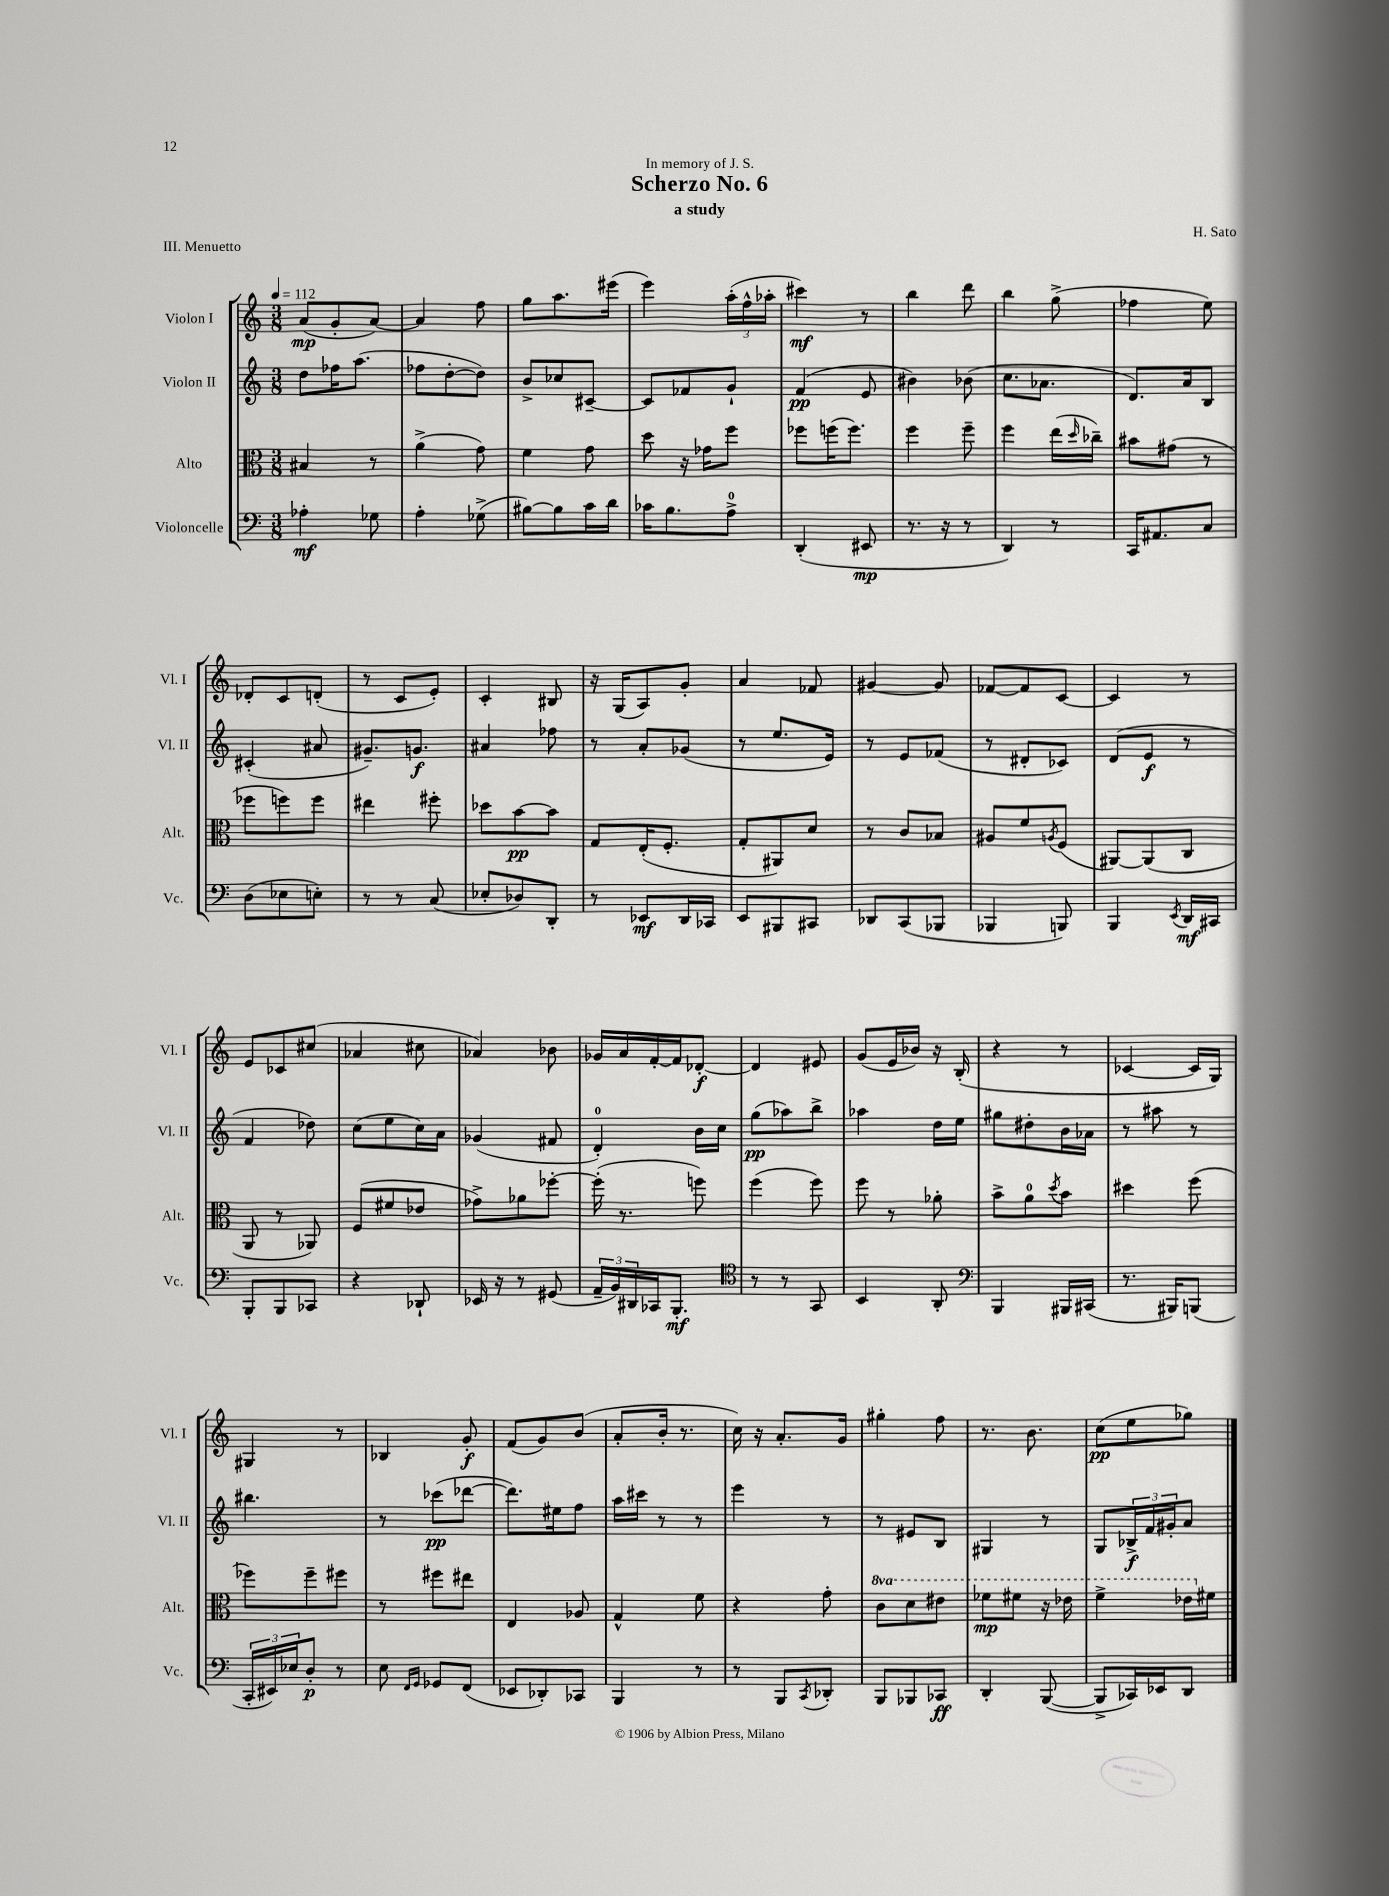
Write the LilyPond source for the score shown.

\header { title = "Scherzo No. 6" composer = "H. Sato" subtitle = "a study" dedication = "In memory of J. S." piece = "III. Menuetto" }
<<
\new StaffGroup <<
\new Staff = "s0" \with { instrumentName = "Violon I" shortInstrumentName = "Vl. I" } {
    \clef treble \key c \major \numericTimeSignature \time 3/8 \tempo 4 = 112
    a'8\mp( g'8-. a'8~) |
    a'4 f''8 |
    g''8 a''8. eis'''16( |
    e'''4) \tuplet 3/2 { a''16-.( f''16-^ aes''16-. } |
    cis'''4\mf) r8 |
    b''4 d'''8 |
    b''4 g''8->( |
    fes''4 e''8) |
    des'8-. c'8 d'8-.( |
    r8 c'8 e'8-.) |
    c'4-. bis8 |
    r16 g16( a8) g'8-. |
    a'4 fes'8 |
    gis'4~ gis'8 |
    fes'8~ fes'8 c'8~ |
    c'4 r8 |
    e'8 ces'8 cis''8( |
    aes'4 cis''8 |
    aes'4) bes'8 |
    ges'16 a'16 f'16~-. f'16 des'8~-.\f |
    des'4 eis'8 |
    g'8( e'16 bes'16) r16 b16-.( |
    r4 r8 |
    ces'4~ ces'16 g16) |
    gis4 r8 |
    bes4 g'8-.\f |
    f'8( g'8) b'8( |
    a'8-. b'16-. r8. |
    c''16) r16 a'8.-. g'16 |
    gis''4-. f''8 |
    r8. b'8. |
    c''8\pp( e''8 ges''8) \bar "|." |
}
\new Staff = "s1" \with { instrumentName = "Violon II" shortInstrumentName = "Vl. II" } {
    \clef treble \key c \major \numericTimeSignature \time 3/8
    d''8 fes''16 a''8.( |
    fes''8 d''8~-. d''8) |
    b'8-> ces''8 cis'8~-- |
    cis'8 fes'8 g'8-! |
    f'4\pp( e'8 |
    bis'4) bes'8( |
    c''8. aes'8. |
    d'8.) a'16 b8 |
    cis'4-.( ais'8 |
    gis'8.--) g'8.\f |
    ais'4 fes''8 |
    r8 a'8-. ges'8( |
    r8 e''8. e'16) |
    r8 e'8 fes'8( |
    r8 dis'8-. ces'8) |
    d'8( e'8\f r8 |
    f'4 des''8) |
    c''8( e''8 c''16) a'16 |
    ges'4( fis'8 |
    d'4-0-.) b'16 c''16 |
    g''8\pp( aes''8) b''8-> |
    aes''4 d''16 e''16 |
    gis''8 dis''8-. b'16 aes'16 |
    r8 ais''8 r8 |
    bis''4. |
    r8 ces'''8\pp( des'''8~ |
    des'''8.) eis''16 f''8 |
    a''16 cis'''16 r8 r8 |
    e'''4 r8 |
    r8 eis'8 b8 |
    gis4 r8 |
    g8 \tuplet 3/2 { bes16->\f f'16 gis'16-. } a'8 \bar "|." |
}
\new Staff = "s2" \with { instrumentName = "Alto" shortInstrumentName = "Alt." } {
    \clef alto \key c \major \numericTimeSignature \time 3/8 \set Staff.ottavationMarkups = #ottavation-simple-ordinals
    bis4 r8 |
    a'4->( g'8) |
    f'4 g'8 |
    d''8 r16 ges'16 f''8 |
    fes''8 f''16( f''8.) |
    f''4 f''8-- |
    f''4 e''16( \grace { d''16 } ces''16--) |
    bis'8 gis'8( r8 |
    fes''8 f''8) f''8 |
    eis''4 fis''8-. |
    des''8 b'8~\pp b'8 |
    g8 e16-.( f8.-. |
    g8-. ais,8) d'8 |
    r8 c'8 bes8 |
    ais8 f'8 \acciaccatura { a8 } f8( |
    ais,8~) ais,8( c8 |
    a,8 r8 aes,8) |
    f8( fis'8 ees'8 |
    ges'8->) aes'8 fes''8~-. |
    fes''16-.( r8. f''8) |
    f''4( f''8) |
    f''8 r8 aes'8-. |
    b'8-> a'8-0 \acciaccatura { d''8 } b'8 |
    dis''4 f''8( |
    fes''8) fes''8-- fis''8 |
    r8 fis''8 eis''8 |
    e4 aes8 |
    g4-^ f'8 |
    r4 g'8-. |
    \ottava #1 c''8 d''8 eis''8 |
    fes''8\mp fis''8 r16 ees''16 |
    f''4-> ees''16 \ottava #0 fis'16 \bar "|." |
}
\new Staff = "s3" \with { instrumentName = "Violoncelle" shortInstrumentName = "Vc." } {
    \clef bass \key c \major \numericTimeSignature \time 3/8
    aes4-.\mf ges8 |
    a4-. ges8->( |
    bis8~) bis8 c'16 d'16 |
    ces'16 b8. a8-0-> |
    d,4-.( eis,8\mp |
    r8. r16 r8 |
    d,4) r8 |
    c,16 ais,8. c8 |
    d8( ees8 e8-.) |
    r8 r8 c8( |
    ees8-. des8) d,8-. |
    r8 ees,8\mf d,16 ces,16 |
    e,8 bis,,8 cis,8 |
    des,8 c,8( bes,,8 |
    bes,,4 b,,8) |
    b,,4 \acciaccatura { e,8 } d,16\mf cis,16 |
    b,,8-. b,,8 ces,8 |
    r4 des,8-! |
    ees,16 r16 r8 gis,8( |
    \tuplet 3/2 { a,16-- b,16) dis,16 } ces,16 b,,8.-.\mf |
    \clef tenor r8 r8 g,8 |
    b,4 a,8-. |
    \clef bass b,,4 bis,,16 cis,16( |
    r8. bis,,16) b,,8( |
    \tuplet 3/2 { c,16-. eis,16) ees16 } d8-.\p r8 |
    e8 \grace { f,16 g,16 } ges,8 f,8( |
    ees,8 des,8-.) ces,8 |
    b,,4 r8 |
    r8 b,,8 \acciaccatura { c,8 } des,8-. |
    b,,8 bes,,8 ces,8\ff |
    d,4-. b,,8~( |
    b,,8-> ces,16) ees,16 d,8 \bar "|." |
}
>>
>>
\layout { \context { \Score \remove "Bar_number_engraver" } }
